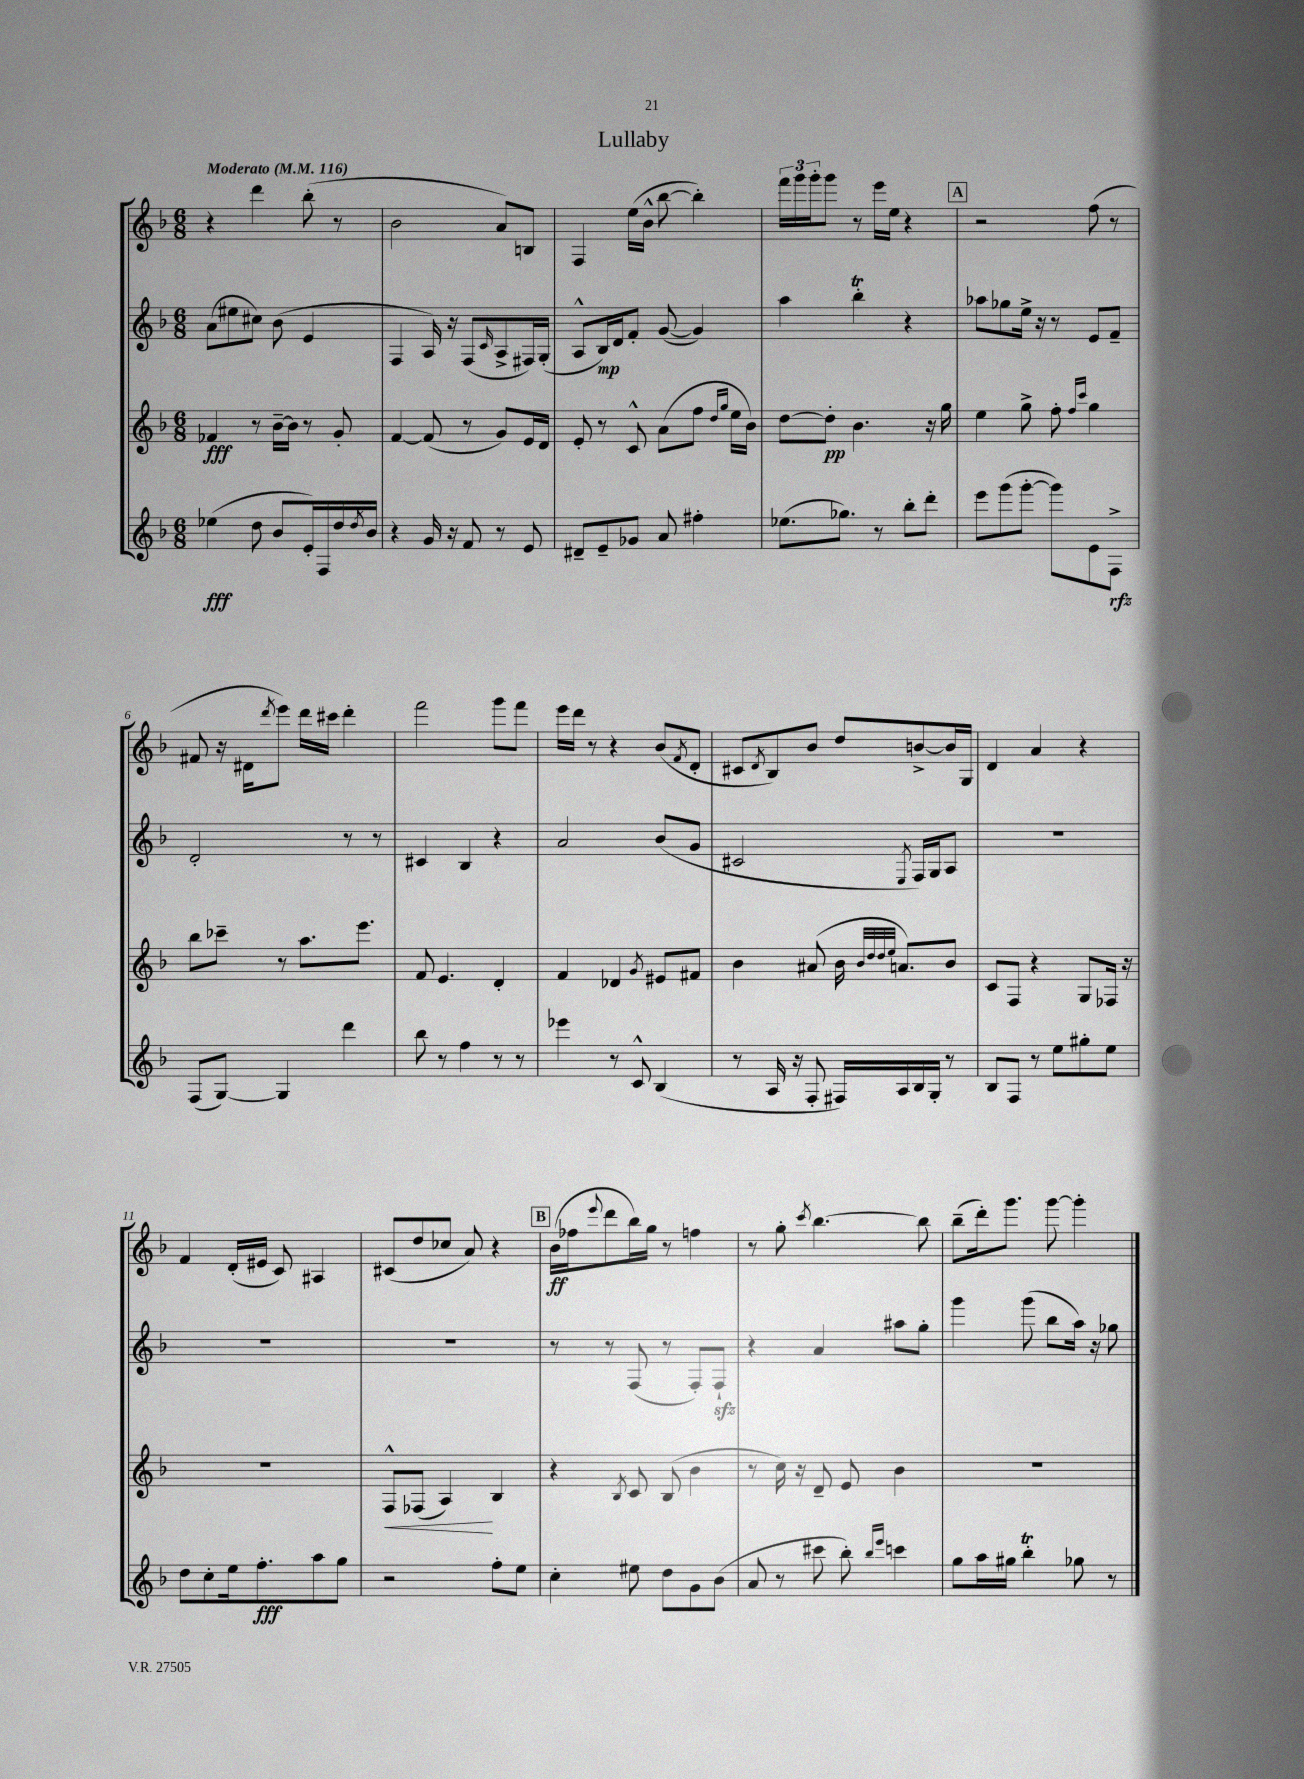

**kern	**kern	**kern	**kern
*staff4	*staff3	*staff2	*staff1
*clefG2	*clefG2	*clefG2	*clefG2
*k[b-]	*k[b-]	*k[b-]	*k[b-]
*M6/8	*M6/8	*M6/8	*M6/8
*MM116	*MM116	*MM116	*MM116
(4ee-	4f-	(8a	4r
.	.	8ee#	.
8dd	8r	8cc#)	4ddd
8b-	[16b-~	(8b-	.
.	16b-]	.	.
16e')	8r	4e	(8bb-'
16F	.	.	.
16dd	8g'	.	8r
8qdd	.	.	.
16b-	.	.	.
=	=	=	=
4r	[4f	4F	2b-
16g	(8f]	16A)	.
16r	.	16r	.
8f	8r	(8F	.
.	.	16qqc	.
8r	8g)	8A^	8a)
8e	16e	16F#)	8B
.	16d	(16G'	.
=	=	=	=
8d#~	8e'	8A^^	4F
8e~	8r	16B-)	.
.	.	16d	.
8g-	8c^^	8f'	(16ee
.	.	.	16b-^^
8a	(8a	([8g	[8bb-
4ff#'	8ff	4g])	4bb-'])
.	16qqdd	.	.
.	16qqgg	.	.
.	16ee	.	.
.	16b-)	.	.
=	=	=	=
(8.ee-	[8dd	4aa	24fff
.	.	.	24ggg
.	.	.	24ggg'
.	8dd']	.	8ggg
8.gg-)	.	.	.
.	4.b-	4bb-'	8r
8r	.	.	16eee
.	.	.	16ee
8bb-'	.	4r	4r
8ddd'	16r	.	.
.	16gg	.	.
=	=	=	=
8eee	4ee	8aa-	2r
(8ggg	.	8gg-	.
[8ggg'	8gg^	16ee^	.
.	.	16r	.
8ggg])	8ff'	8r	.
.	16qqff	.	.
.	16qqccc	.	.
8e	4gg	8e	(8ff
8F^	.	8f~	8r
=	=	=	=
(8F	8bb-	2d'	8f#
[8G)	8ccc-~	.	16r
.	.	.	16d#
.	.	.	8qddd
4G]	8r	.	8eee)
.	8.aa	.	16ddd
.	.	.	16ccc#
4ddd	.	8r	4ddd'
.	8.eee	.	.
.	.	8r	.
=	=	=	=
8bb-	8f	4c#	2fff
8r	4.e	.	.
4ff	.	4B-	.
8r	4d'	4r	8ggg
8r	.	.	8fff
=	=	=	=
4eee-	4f	2a	16eee
.	.	.	16ddd
.	.	.	8r
8r	4d-	.	4r
8c^^	.	.	.
.	8qg	.	.
(4B-	8e#	(8b-	(8b-
.	.	.	8qf
.	8f#	8g	8d'
=	=	=	=
8r	4b-	2c#	8c#
.	.	.	8qd
16A	.	.	8B-)
16r	.	.	.
8F'	(8a#	.	8b-
16F#)	16b-	.	8dd
.	32qqb-	.	.
.	32qqdd	.	.
.	32qqdd	.	.
.	32qqee	.	.
16A	8.a)	.	.
.	.	8qE	.
16B-	.	16F)	[8b^
16G'	.	16G	.
8r	8b-	8A	16b]
.	.	.	16G
=	=	=	=
8B-	8c	2.r	4d
8F	8F	.	.
8r	4r	.	4a
8ee	.	.	.
8gg#'	8G	.	4r
8ee	16F-	.	.
.	16r	.	.
=	=	=	=
8dd	2.r	2.r	4f
8cc'	.	.	.
16ee	.	.	(16d'
8.ff'	.	.	16e#
.	.	.	8c)
8aa	.	.	4A#
8gg	.	.	.
=	=	=	=
2r	8F^^	2.r	(8c#
.	(8F-	.	8dd
.	4A)	.	8cc-
.	.	.	8a)
8ff'	4B-	.	4r
8ee	.	.	.
=	=	=	=
4cc'	4r	8r	(16b-
.	.	.	16ff-
.	.	.	8qqeee
.	.	8r	8ddd
.	8qB-	.	.
8ee#	8c	(8F	16bb-)
.	.	.	16gg
8dd	(8B-	8r	8r
8g	4b-	8F')	4ff
(8b-	.	8F`	.
=	=	=	=
8a	8r	4r	8r
8r	16cc)	.	8gg'
.	16r	.	.
.	.	.	8qccc
8ccc#	8d~	4a	[4.bb-
8bb-')	8e	.	.
16qqbb-	.	.	.
16qqeee	.	.	.
4ccc	4b-	8aa#	.
.	.	8gg'	8bb-]
=	=	=	=
8gg	2.r	4ggg	(8bb-~
16aa	.	.	16ddd')
16gg#	.	.	8.ggg
4bb-'	.	(8ggg	.
.	.	8bb-	[8ggg
8gg-	.	16aa)	4ggg']
.	.	16r	.
8r	.	8gg-	.
==	==	==	==
*-	*-	*-	*-
